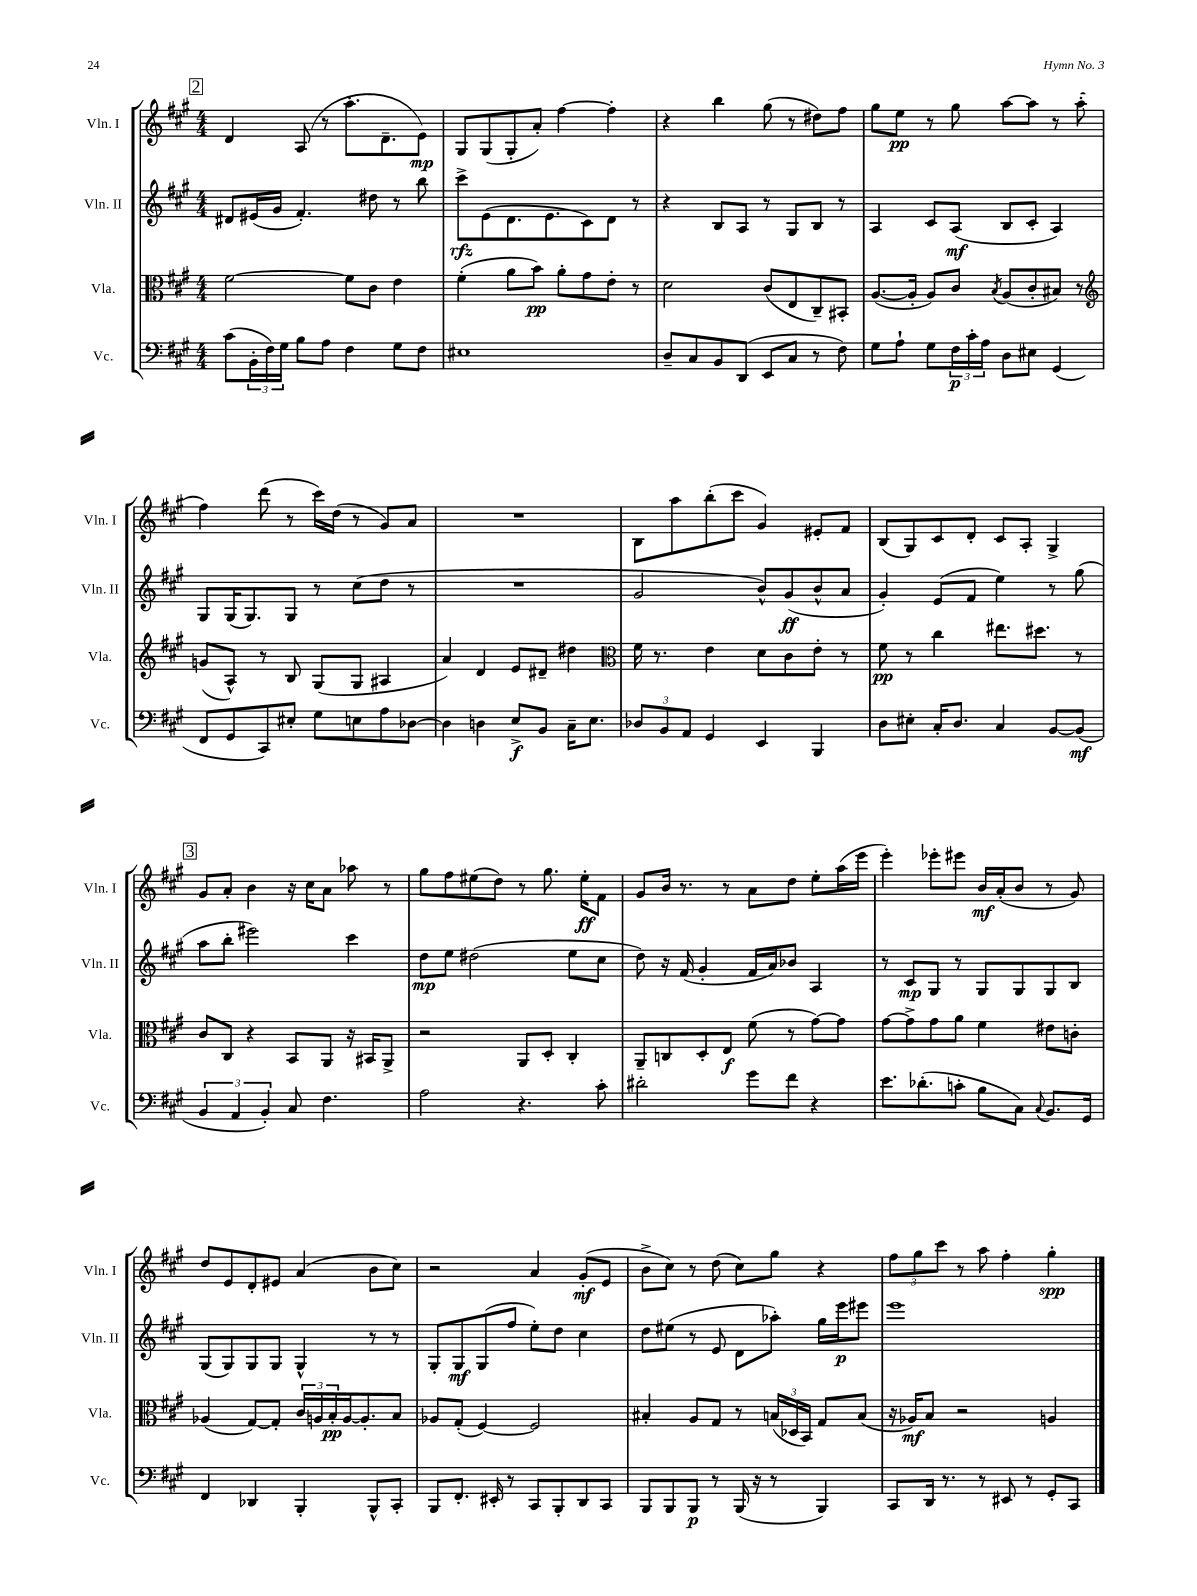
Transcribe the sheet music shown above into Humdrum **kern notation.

**kern	**dynam	**kern	**dynam	**kern	**dynam	**kern	**dynam
*part4	*part4	*part3	*part3	*part2	*part2	*part1	*part1
*staff4	*staff4	*staff3	*staff3	*staff2	*staff2	*staff1	*staff1
*I"Vc.	*	*I"Vla.	*	*I"Vln. II	*	*I"Vln. I	*
*I'Vc.	*	*I'Vla.	*	*I'Vln. II	*	*I'Vln. I	*
*clefF4	*	*clefC3	*	*clefG2	*	*clefG2	*
*k[f#c#g#]	*	*k[f#c#g#]	*	*k[f#c#g#]	*	*k[f#c#g#]	*
*M4/4	*	*M4/4	*	*M4/4	*	*M4/4	*
!!LO:REH:place=s1:t=2
=15	=15	=15	=15	=15	=15	=15	=15
(8c#\L	.	[2f#\	.	8d#X/L	.	4d/	.
24BB'\L	.	.	.	(16e#X/L	.	.	.
24F#\)	.	.	.	.	.	.	.
.	.	.	.	16g#/JJ	.	.	.
24G#\JJ	.	.	.	.	.	.	.
8B\L	.	.	.	4.f#'/)	.	(8A/	.
8A\J	.	.	.	.	.	8r	.
4F#\	.	8f#\L]	.	.	.	8.aa'\L	.
.	.	8c#\J	.	8dd#X\	.	.	.
.	.	.	.	.	.	8.d~\	.
8G#\L	.	4e\	.	8r	.	.	.
8F#\J	.	.	.	8bb\	.	8e\J)	mp
=16	=16	=16	=16	=16	=16	=16	=16
1E#X	.	(4f#'\	.	8ccc#^\L	rfz	8G#/L	.
.	.	.	.	(8e\	.	(8G#/	.
.	.	8a\L	.	8.d\	.	8G#'/	.
.	.	8b\J)	pp	.	.	8a'/J)	.
.	.	.	.	8.e\	.	.	.
.	.	8a'\L	.	.	.	[4ff#\	.
.	.	8g#\	.	8c#\)	.	.	.
.	.	8e'\J	.	8d\J	.	4ff#'\]	.
.	.	8r	.	8r	.	.	.
=17	=17	=17	=17	=17	=17	=17	=17
8D~/L	.	2d\	.	4r	.	4r	.
8C#/	.	.	.	.	.	.	.
8BB/	.	.	.	8B/L	.	4bb\	.
(8DD/J	.	.	.	8A/J	.	.	.
8EE/L	.	(8c#/L	.	8r	.	(8gg#\	.
8C#/J	.	8E/	.	8G#/L	.	8r	.
8r	.	8C#~/)	.	8B/J	.	8dd#X\L)	.
8F#\)	.	8BB#X'/J	.	8r	.	8ff#\J	.
=18	=18	=18	=18	=18	=18	=18	=18
8G#\L	.	([8.A/L	.	4A/	.	8gg#\L	.
8A`\J	.	.	.	.	.	8ee\J	pp
.	.	16A'/Jk]	.	.	.	.	.
8G#\L	.	8A/L)	.	8c#/L	.	8r	.
24F#\L	p	8c#/J	.	(8A/J	mf	8gg#\	.
24c#'\	.	.	.	.	.	.	.
24A\JJ	.	.	.	.	.	.	.
.	.	8qB/	.	.	.	.	.
8D\L	.	(8A/L	.	8B/L	.	[8aa\L	.
8E#X\J	.	8c#'/	.	8c#'/J	.	8aa\J]	.
(4GG#/	.	8B#X/J)	.	4A/)	.	8r	.
.	.	8r	.	.	.	(8aa'\	.
!!LO:LB:g=z
=19	=19	=19	=19	=19	=19	=19	=19
*	*	*clefG2	*	*	*	*	*
8FF#/L	.	(8gn/L	.	8G#/L	.	4ff#\)	.
8GG#/	.	8A^^/J)	.	(16G#/K	.	.	.
.	.	.	.	8.G#/)	.	.	.
8CC#/)	.	8r	.	.	.	(8ddd\	.
8E#X'/J	.	8B/	.	8G#/J	.	8r	.
8G#\L	.	(8G#/L	.	8r	.	16ccc#\LL)	.
.	.	.	.	.	.	(16dd\JJ	.
8En\	.	8G#/J	.	(8cc#\L	.	8r	.
8A\	.	4A#X/	.	8dd\J	.	8g#/L)	.
[8D-X\J	.	.	.	8r	.	8a/J	.
=20	=20	=20	=20	=20	=20	=20	=20
4D-\]	.	4a/)	.	1r	.	1r	.
4Dn\	.	4d/	.	.	.	.	.
8E^/L	f	8e/L	.	.	.	.	.
8BB/J	.	8d#X~/J	.	.	.	.	.
16C#~\KL	.	4dd#X\	.	.	.	.	.
8.E\J	.	.	.	.	.	.	.
=21	=21	=21	=21	=21	=21	=21	=21
*	*	*clefC3	*	*	*	*	*
12D-X/L	.	16f#\	.	2g#/	.	8B\L	.
.	.	8.r	.	.	.	.	.
12BB/	.	.	.	.	.	.	.
.	.	.	.	.	.	8aa\	.
12AA/J	.	.	.	.	.	.	.
4GG#/	.	4e\	.	.	.	(8bb'\	.
.	.	.	.	.	.	8ccc#\J	.
4EE/	.	8d\L	.	8b^^/L)	.	4g#/)	.
.	.	8c#\	.	(8g#/	ff	.	.
4BBB/	.	8e'\J	.	8b^^/	.	8e#X'/L	.
.	.	8r	.	8a/J	.	8f#/J	.
=22	=22	=22	=22	=22	=22	=22	=22
8D\L	.	8f#\	pp	4g#'/)	.	(8B/L	.
8E#X'\J	.	8r	.	.	.	8G#/)	.
16C#'/KL	.	4cc#\	.	(8e/L	.	8c#/	.
8.D/J	.	.	.	.	.	.	.
.	.	.	.	8f#/J	.	8d'/J	.
4C#/	.	8.ee#X\L	.	4ee\)	.	8c#/L	.
.	.	.	.	.	.	8A'/J	.
.	.	8.dd#X\J	.	.	.	.	.
[8BB/L	.	.	.	8r	.	4G#^/	.
(8BB/J]	mf	8r	.	(8gg#\	.	.	.
!!LO:LB:g=z
!!LO:REH:place=s1:t=3
=23	=23	=23	=23	=23	=23	=23	=23
6BB/	.	8c#/L	.	8aa\L	.	8g#/L	.
.	.	8C#/J	.	8bb'\J	.	8a'/J	.
6AA/	.	.	.	.	.	.	.
.	.	4r	.	2eee#X\)	.	4b\	.
6BB'/)	.	.	.	.	.	.	.
8C#/	.	8BB/L	.	.	.	16r	.
.	.	.	.	.	.	16cc#\KL	.
4.F#\	.	8AA/J	.	.	.	8a\J	.
.	.	16r	.	4ccc#\	.	8aa-X\	.
.	.	16BB#X/KL	.	.	.	.	.
.	.	8AA^/J	.	.	.	8r	.
=24	=24	=24	=24	=24	=24	=24	=24
2A\	.	2r	.	8dd\L	mp	8gg#\L	.
.	.	.	.	8ee\J	.	8ff#\	.
.	.	.	.	(2dd#X\	.	(8ee#X\	.
.	.	.	.	.	.	8dd\J)	.
4.r	.	8AA/L	.	.	.	8r	.
.	.	8D'/J	.	.	.	8.gg#\	.
.	.	4C#'/	.	8ee\L	.	.	.
.	.	.	.	.	.	16ee#'\KL	ff
8c#'\	.	.	.	8cc#\J	.	8f#\J	.
=25	=25	=25	=25	=25	=25	=25	=25
2d#X'\	.	8AA~/L	.	8dd\)	.	8g#/L	.
.	.	8Cn/	.	16r	.	16b/Jk	.
.	.	.	.	(16f#/	.	8.r	.
.	.	8D'/	.	4g#'/	.	.	.
.	.	8E/J	f	.	.	8r	.
8g#\L	.	(8f#\	.	16f#/LL	.	8a\L	.
.	.	.	.	16a/J)	.	.	.
8f#\J	.	8r	.	8b-X/J	.	8dd\J	.
4r	.	[8g#\L)	.	4A/	.	8ee'\L	.
.	.	8g#\J]	.	.	.	(16aa\L	.
.	.	.	.	.	.	16eee\JJ	.
=26	=26	=26	=26	=26	=26	=26	=26
8.e\L	.	[8g#\L	.	8r	.	4eee'\)	.
.	.	8g#^\]	.	8c#/L	mp	.	.
(8.d-X'\	.	.	.	.	.	.	.
.	.	8g#\	.	8G#/J	.	8eee-X'\L	.
8cn'\J	.	8a\J	.	8r	.	8eee#X\J	.
8B\L	.	4f#\	.	8G#/L	.	16b/LL	mf
.	.	.	.	.	.	(16a'/J	.
8C#\J)	.	.	.	8G#/	.	8b/J	.
8qqC#/	.	.	.	.	.	.	.
8.BB/L	.	8e#X\L	.	8G#/	.	8r	.
.	.	8cn'\J	.	8B/J	.	8g#/)	.
16GG#/Jk	.	.	.	.	.	.	.
!!LO:LB:g=z
=27	=27	=27	=27	=27	=27	=27	=27
4FF#/	.	(4A-X/	.	(8G#/L	.	8dd/L	.
.	.	.	.	8G#/)	.	8e/	.
4DD-X/	.	[8G#/L)	.	8G#/	.	8d'/	.
.	.	8G#'/J]	.	8G#/J	.	8e#X/J	.
4BBB'/	.	24c#/LL	.	4G#^^/	.	(4a/	.
.	.	24An/	.	.	.	.	.
.	.	24B'/	pp	.	.	.	.
.	.	[16A/J	.	.	.	.	.
.	.	8.A'/]	.	.	.	.	.
8BBB^^/L	.	.	.	8r	.	8b\L	.
8CC#'/J	.	8B/J	.	8r	.	8cc#\J)	.
=28	=28	=28	=28	=28	=28	=28	=28
8BBB/L	.	8A-X/L	.	8G#'/L	.	2r	.
8.FF#'/J	.	(8G#'/J	.	8G#/	mf	.	.
.	.	[4F#/)	.	(8G#/	.	.	.
16EE#X'/	.	.	.	.	.	.	.
8r	.	.	.	8ff#/J	.	.	.
8CC#/L	.	2F#/]	.	8ee'\L)	.	4a/	.
8BBB'/	.	.	.	8dd\J	.	.	.
8DD/	.	.	.	4cc#\	.	(8g#'/L	mf
8CC#/J	.	.	.	.	.	8e/J	.
=29	=29	=29	=29	=29	=29	=29	=29
8BBB/L	.	4B#X'/	.	8dd\L	.	8b^\L	.
8BBB/	.	.	.	(8ee#X\J	.	8cc#\J)	.
8BBB/J	p	8A/L	.	8r	.	8r	.
8r	.	8G#/J	.	8e/	.	(8dd\	.
(16BBB/	.	8r	.	8d\L	.	8cc#\L)	.
16r	.	.	.	.	.	.	.
8r	.	(24Bn/LL	.	8aa-X'\J)	.	8gg#\J	.
.	.	24D-X/	.	.	.	.	.
.	.	24BB/JJ)	.	.	.	.	.
4BBB/)	.	8G#/L	.	16gg#\LL	.	4r	.
.	.	.	.	16eee\J	p	.	.
.	.	(8B/J	.	8eee#X\J	.	.	.
=30	=30	=30	=30	=30	=30	=30	=30
8CC#/L	.	16r	.	1eee	.	12ff#\L	.
.	.	16A-X/KL)	mf	.	.	.	.
.	.	.	.	.	.	12gg#\	.
16DD/Jk	.	8B/J	.	.	.	.	.
.	.	.	.	.	.	12ccc#\J	.
8.r	.	.	.	.	.	.	.
.	.	2r	.	.	.	8r	.
8r	.	.	.	.	.	8aa\	.
8EE#X/	.	.	.	.	.	4ff#'\	.
8r	.	.	.	.	.	.	.
8GG#'/L	.	4An/	.	.	.	4gg#'\	spp
8CC#/J	.	.	.	.	.	.	.
==	==	==	==	==	==	==	==
*-	*-	*-	*-	*-	*-	*-	*-
